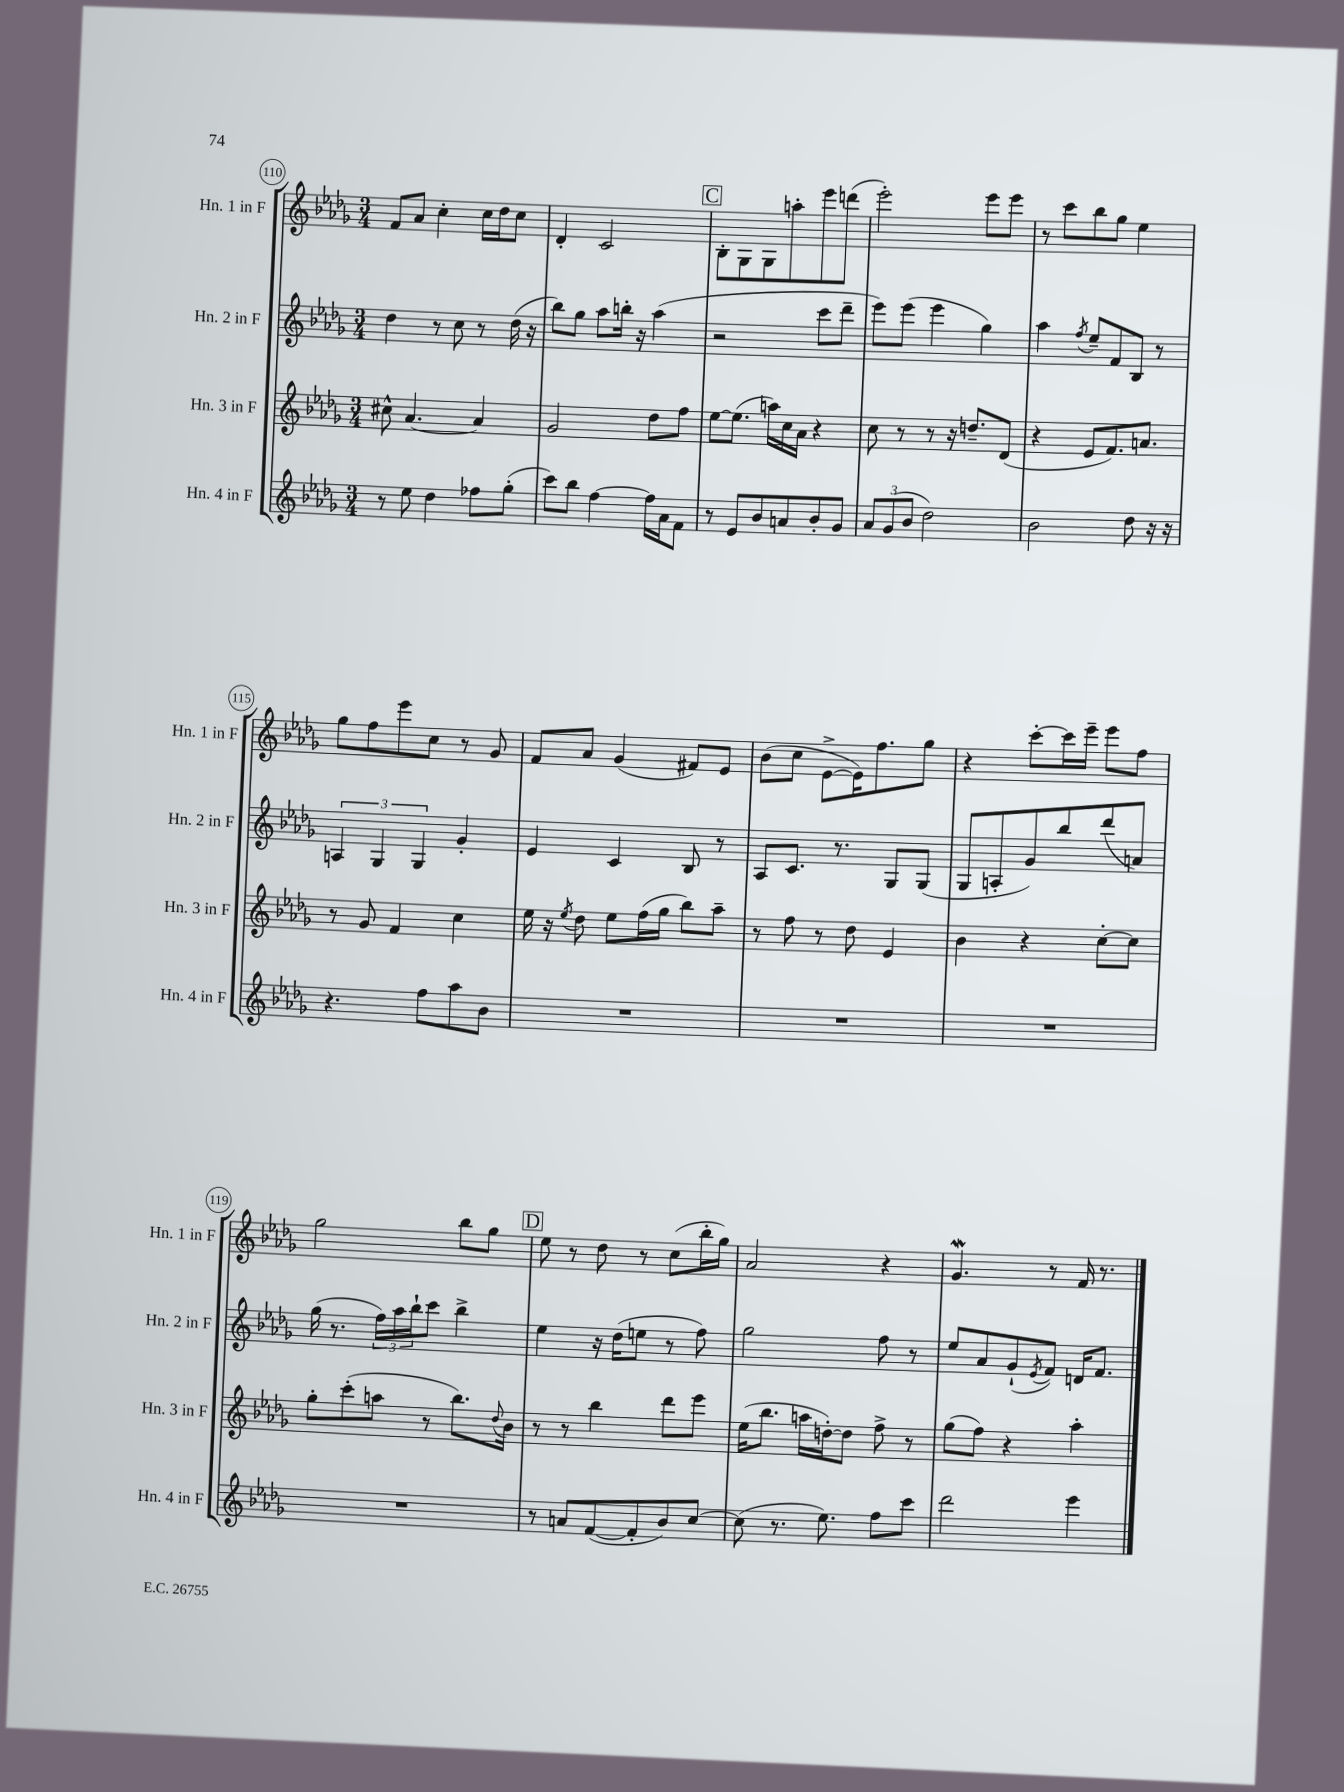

**kern	**kern	**kern	**kern
*staff4	*staff3	*staff2	*staff1
*clefG2	*clefG2	*clefG2	*clefG2
*k[b-e-a-d-g-]	*k[b-e-a-d-g-]	*k[b-e-a-d-g-]	*k[b-e-a-d-g-]
*M3/4	*M3/4	*M3/4	*M3/4
8r	8cc#^^	4dd-	8f
8ee-	[4.a-	.	8a-
4dd-	.	8r	4cc'
.	.	8cc	.
8ff-	4a-]	8r	16cc
.	.	.	16dd-
(8gg-'	.	(16dd-	8cc
.	.	16r	.
=	=	=	=
8ccc)	2g-	8bb-)	4d-'
8bb-	.	8gg-	.
[4ff	.	8aa-	2c
.	.	16bb'	.
.	.	16r	.
16ff]	8dd-	(4aa-	.
16a-	.	.	.
8f	8ff	.	.
=	=	=	=
8r	[8ee-	2r	8B-'
8e-	(8.ee-]	.	8G-
8b-	.	.	8G-
.	16aa)	.	.
8a	16cc	.	8aa'
.	16a-	.	.
8b-'	4r	8ccc	8eee-
8g-	.	8ddd-~	(8ddd
=	=	=	=
12a-	8cc	8eee-)	2eee-')
(12g-	.	.	.
.	8r	(8eee-	.
12b-	.	.	.
2dd-)	8r	4eee-	.
.	16r	.	.
.	8.dd~	.	.
.	.	4gg-)	8eee-
.	(8d-	.	8eee-
=	=	=	=
2b-	4r	4aa-	8r
.	.	.	8ccc
.	.	8qff	.
.	8e-	8ee-~	8bb-
.	8.f)	8f	8gg-
8dd-	.	8B-	4ee-
.	8.a	.	.
16r	.	8r	.
16r	.	.	.
=	=	=	=
4.r	8r	6A	8gg-
.	8g-	.	8ff
.	.	6G-	.
.	4f	.	8eee-
.	.	6G-	.
8ff	.	.	8cc
8aa-	4cc	4g-'	8r
8b-	.	.	8g-
=	=	=	=
2.r	16ee-	4e-	8f
.	16r	.	.
.	8qee-	.	.
.	8dd-	.	8a-
.	8ee-	4c	(4g-
.	(16ff	.	.
.	16gg-	.	.
.	8bb-)	8B-	8f#)
.	8aa-~	8r	8e-
=	=	=	=
2.r	8r	8A-	(8b-
.	8ff	8.c	8cc
.	8r	.	[8e-^
.	.	8.r	.
.	8dd-	.	16e-])
.	.	.	8.ff
.	4e-	8G-	.
.	.	(8G-	8gg-
=	=	=	=
2.r	4b-	8G-	4r
.	.	8A'	.
.	4r	8g-)	[8ccc'
.	.	8bb-	16ccc]
.	.	.	16eee-~
.	[8cc'	(8ddd-	8eee-
.	8cc]	8a)	8ff
=	=	=	=
2.r	8gg-'	(16gg-	2gg-
.	.	8.r	.
.	(8ccc'	.	.
.	8aa	24ff)	.
.	.	24aa-	.
.	.	24bb-`	.
.	8r	8ccc	.
.	8.bb-)	4bb-^	8bb-
.	.	.	8gg-
.	8qqdd-	.	.
.	16b-	.	.
=	=	=	=
8r	8r	4ee-	8ee-
8a	8r	.	8r
([8f	4bb-	16r	8dd-
.	.	(16dd-	.
8f']	.	8ee	8r
8b-)	8ddd-	8r	(8cc
[8cc	8eee-	8ff)	16bb-'
.	.	.	16gg-)
=	=	=	=
(8cc]	(16ee-	2gg-	2a-
.	8.bb-	.	.
8.r	.	.	.
.	16aa	.	.
8.ee-)	[16dd')	.	.
.	8dd]	.	.
8ff	8ff^	8ff	4r
8ccc	8r	8r	.
=	=	=	=
2ddd-	(8gg-	8ee-	4.g-
.	8ff)	8a-	.
.	4r	(8g-`	.
.	.	8qe-	.
.	.	8f)	8r
4eee-	4aa-'	16d	16f
.	.	8.f	8.r
==	==	==	==
*-	*-	*-	*-
